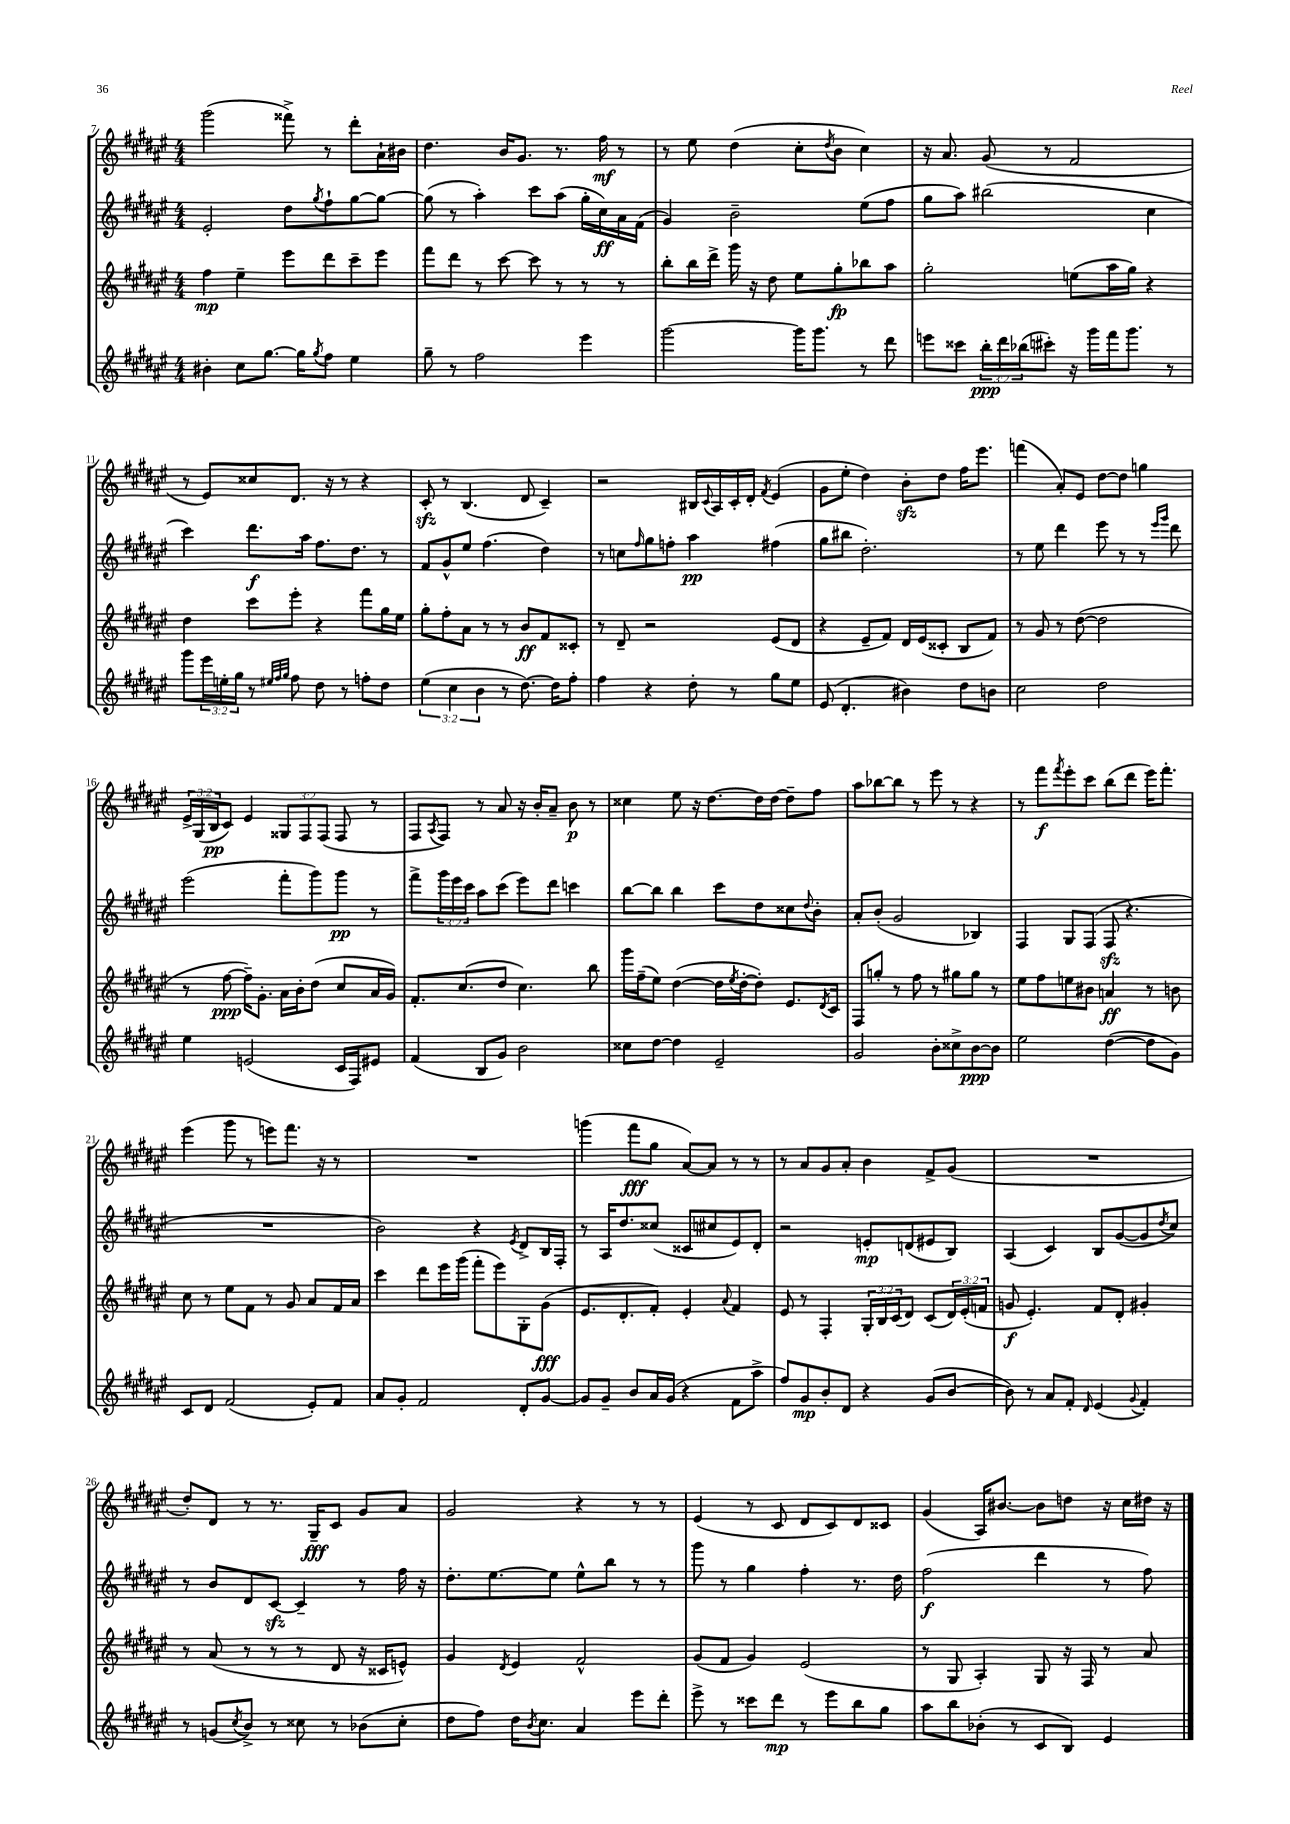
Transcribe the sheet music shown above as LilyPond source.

<<
\new StaffGroup <<
\new Staff = "s0" {
    \clef treble \key fis \major \numericTimeSignature \time 4/4 \override Staff.TupletNumber.text = #tuplet-number::calc-fraction-text
    gis'''2( fisis'''8->) r8 dis'''8-. ais'16-! bis'16 |
    dis''4. b'16 gis'8. r8. fis''16\mf r8 |
    r8 eis''8 dis''4( cis''8-. \acciaccatura { dis''8 } b'8 cis''4) |
    r16 ais'8. gis'8( r8 fis'2 |
    r8 eis'8) cisis''8 dis'8. r16 r8 r4 |
    cis'8-.\sfz r8 b4.( dis'8 cis'4--) |
    r2 bis16 \appoggiatura { cis'8 } ais16 cis'16-. dis'16-. \acciaccatura { fis'8 } eis'4( |
    gis'8 eis''8-. dis''4) b'8-.\sfz dis''8 fis''16 eis'''8. |
    f'''4( ais'8-.) eis'8 dis''8~ dis''8 g''4 |
    \tuplet 3/2 { eis'16-> gis16( b16\pp } cis'8) eis'4 \tuplet 3/2 { gisis8 fis8 fis8( } fis8 r8 |
    fis8 \acciaccatura { ais8 } fis8) r8 ais'8 r16 b'16-. ais'8-- b'8\p r8 |
    cisis''4 eis''8 r16 dis''8.~ dis''16 dis''16~ dis''8-- fis''8 |
    ais''8 bes''8~ bes''8 r8 eis'''8 r8 r4 |
    r8 fis'''8\f \acciaccatura { fis'''8 } eis'''8-. cis'''8 b''8( dis'''8 eis'''16) fis'''8.-. |
    eis'''4( gis'''8 r8 e'''8) fis'''8. r16 r8 |
    R1 |
    g'''4( fis'''8\fff gis''8 ais'8~) ais'8 r8 r8 |
    r8 ais'8 gis'8 ais'8-. b'4 fis'8-> gis'8( |
    R1 |
    dis''8-.) dis'8 r8 r8. gis16--\fff cis'8 gis'8 ais'8 |
    gis'2 r4 r8 r8 |
    eis'4( r8 cis'8 dis'8 cis'8) dis'8 cisis'8 |
    gis'4( ais16) bis'8.~ bis'8 d''8 r16 cis''16 dis''16 r16 \bar "|." |
}
\new Staff = "s1" {
    \clef treble \key fis \major \numericTimeSignature \time 4/4 \override Staff.TupletNumber.text = #tuplet-number::calc-fraction-text
    eis'2-. dis''8 \acciaccatura { gis''8 } fis''8-! gis''8~ gis''8~ |
    gis''8( r8 ais''4-.) cis'''8 ais''8( gis''16-. cis''16\ff) ais'16 fis'16( |
    gis'4) b'2-- eis''8( fis''8 |
    gis''8 ais''8) bis''2( cis''4 |
    cis'''4) dis'''8.\f ais''16 fis''8. dis''8. r8 |
    fis'8 gis'8-^ eis''8 fis''4.( dis''4) |
    r8 c''8 \grace { fis''16 } gis''8 f''8-. ais''4\pp fis''4( |
    gis''8 bis''8 dis''2.-.) |
    r8 eis''8 dis'''4 eis'''8 r8 r8 \grace { eis'''16 gis'''16 } dis'''8 |
    eis'''2( fis'''8-. gis'''8) gis'''8\pp r8 |
    fis'''8-> \tuplet 3/2 { gis'''16 eis'''16 cis'''16 } ais''8 cis'''8( eis'''8) dis'''8 c'''4 |
    b''8~ b''8 b''4 cis'''8 dis''8 cisis''8 \appoggiatura { dis''8 } b'8-. |
    ais'8-. b'8-.( gis'2 bes4) |
    fis4 gis8 fis8( fis8\sfz r4. |
    R1 |
    b'2) r4 \acciaccatura { eis'8 } dis'8-> b16 fis16-. |
    r8 ais16 dis''8. cisis''8( cisis'8 cis''8 eis'8) dis'8-. |
    r2 e'8-.\mp d'8( eis'8 b8) |
    ais4( cis'4) b8 gis'8~( gis'8 \acciaccatura { dis''8 } cis''8) |
    r8 b'8 dis'8 cis'8~\sfz cis'4-- r8 fis''16 r16 |
    dis''8.-. eis''8.~ eis''8 eis''8-^ b''8 r8 r8 |
    gis'''8 r8 gis''4 fis''4-. r8. dis''16 |
    fis''2\f( dis'''4 r8 fis''8) \bar "|." |
}
\new Staff = "s2" {
    \clef treble \key fis \major \numericTimeSignature \time 4/4 \override Staff.TupletNumber.text = #tuplet-number::calc-fraction-text
    fis''4\mp eis''4-- eis'''8 dis'''8 cis'''8-- eis'''8 |
    fis'''8 dis'''8 r8 cis'''8~ cis'''8 r8 r8 r8 |
    b''8-. b''16 dis'''16-> gis'''16 r16 dis''8 eis''8 gis''8-.\fp bes''8 ais''8 |
    gis''2-. e''8( ais''16 gis''16) r4 |
    dis''4 cis'''8 eis'''8-. r4 fis'''8 gis''16 eis''16 |
    gis''8-. fis''8-. ais'8 r8 r8 b'8\ff fis'8 cisis'8-. |
    r8 dis'8-- r2 eis'8( dis'8 |
    r4 eis'8-- fis'8) dis'16 eis'16( cisis'8-. b8 fis'8) |
    r8 gis'8 r8 dis''8~( dis''2 |
    r8 fis''8~\ppp fis''16--) gis'8.-. ais'16 b'16-. dis''8( cis''8 ais'16 gis'16) |
    fis'8.-. cis''8.( dis''8 cis''4.) b''8 |
    gis'''16 fis''16--( eis''8) dis''4~( dis''16 \acciaccatura { eis''8 } dis''16~-. dis''8-.) eis'8. \acciaccatura { dis'8 } cis'16 |
    fis8 g''8-. r8 fis''8 r8 gis''8 gis''8 r8 |
    eis''8 fis''8 e''8 bis'8 a'4\ff r8 b'8 |
    cis''8 r8 eis''8 fis'8 r8 gis'8 ais'8 fis'16 ais'16 |
    cis'''4 dis'''8 eis'''16 gis'''16( fis'''8-. eis'''8) gis8-. gis'8\fff( |
    eis'8. dis'8.-. fis'8-.) eis'4-. \appoggiatura { ais'8 } fis'4 |
    eis'8 r8 fis4-. \tuplet 3/2 { gis16-. b16 cis'16( } dis'8) cis'8( \tuplet 3/2 { dis'16) eis'16-.( f'16 } |
    g'8\f eis'4.-.) fis'8 dis'8-. gis'4-. |
    r8 ais'8( r8 r8 r8 dis'8 r16 cisis'16 e'8-^) |
    gis'4 \acciaccatura { dis'8 } eis'4 fis'2-^ |
    gis'8( fis'8 gis'4) eis'2( |
    r8 gis8 ais4-.) gis8 r16 fis16 r8 ais'8 \bar "|." |
}
\new Staff = "s3" {
    \clef treble \key fis \major \numericTimeSignature \time 4/4 \override Staff.TupletNumber.text = #tuplet-number::calc-fraction-text
    bis'4-. cis''8 gis''8.~ gis''16 \acciaccatura { gis''8 } fis''8 eis''4 |
    gis''8-- r8 fis''2 eis'''4 |
    gis'''2~ gis'''16 gis'''8. r8 dis'''8 |
    e'''8 cisis'''8 \tuplet 3/2 { b''16-.\ppp dis'''16 bes''16( } cis'''8-.) r16 gis'''16 fis'''16 gis'''8. r8 |
    gis'''8 \tuplet 3/2 { eis'''16 e''16-. gis''16 } r8 \grace { eis''32 fis''32 gis''32 } fis''8 dis''8 r8 f''8-. dis''8 |
    \tuplet 3/2 { eis''4( cis''4 b'4 } r8 dis''8.~) dis''16 fis''8-. |
    fis''4 r4 dis''8-. r8 gis''8 eis''8 |
    eis'8( dis'4.-. bis'4) dis''8 b'8 |
    cis''2 dis''2 |
    eis''4 e'2( cis'16 fis16) eis'8 |
    fis'4( b8 gis'8) b'2 |
    cisis''8 dis''8~ dis''4 eis'2-- |
    gis'2 b'8-. cisis''8-> b'8~\ppp b'8 |
    eis''2 dis''4~( dis''8 gis'8) |
    cis'8 dis'8 fis'2( eis'8-.) fis'8 |
    ais'8 gis'8-. fis'2 dis'8-. gis'8~ |
    gis'8 gis'8-- b'8 ais'16 gis'16( r4 fis'8 ais''8-> |
    fis''8) gis'8\mp b'8-. dis'8 r4 gis'8( b'8~ |
    b'8) r8 ais'8 fis'8-. \grace { dis'16 } eis'4( \appoggiatura { gis'8 } fis'4-.) |
    r8 g'8( \acciaccatura { cis''8 } b'8->) r8 cisis''8 r8 bes'8( cisis''8-. |
    dis''8 fis''8) dis''16 \acciaccatura { b'8 } cis''8. ais'4 eis'''8 dis'''8-. |
    eis'''8-> r8 cisis'''8 dis'''8\mp r8 eis'''8 b''8 gis''8 |
    ais''8 b''8 bes'8-.( r8 cis'8 b8) eis'4 \bar "|." |
}
>>
>>
\layout { \context { \Score currentBarNumber = #7 } }
